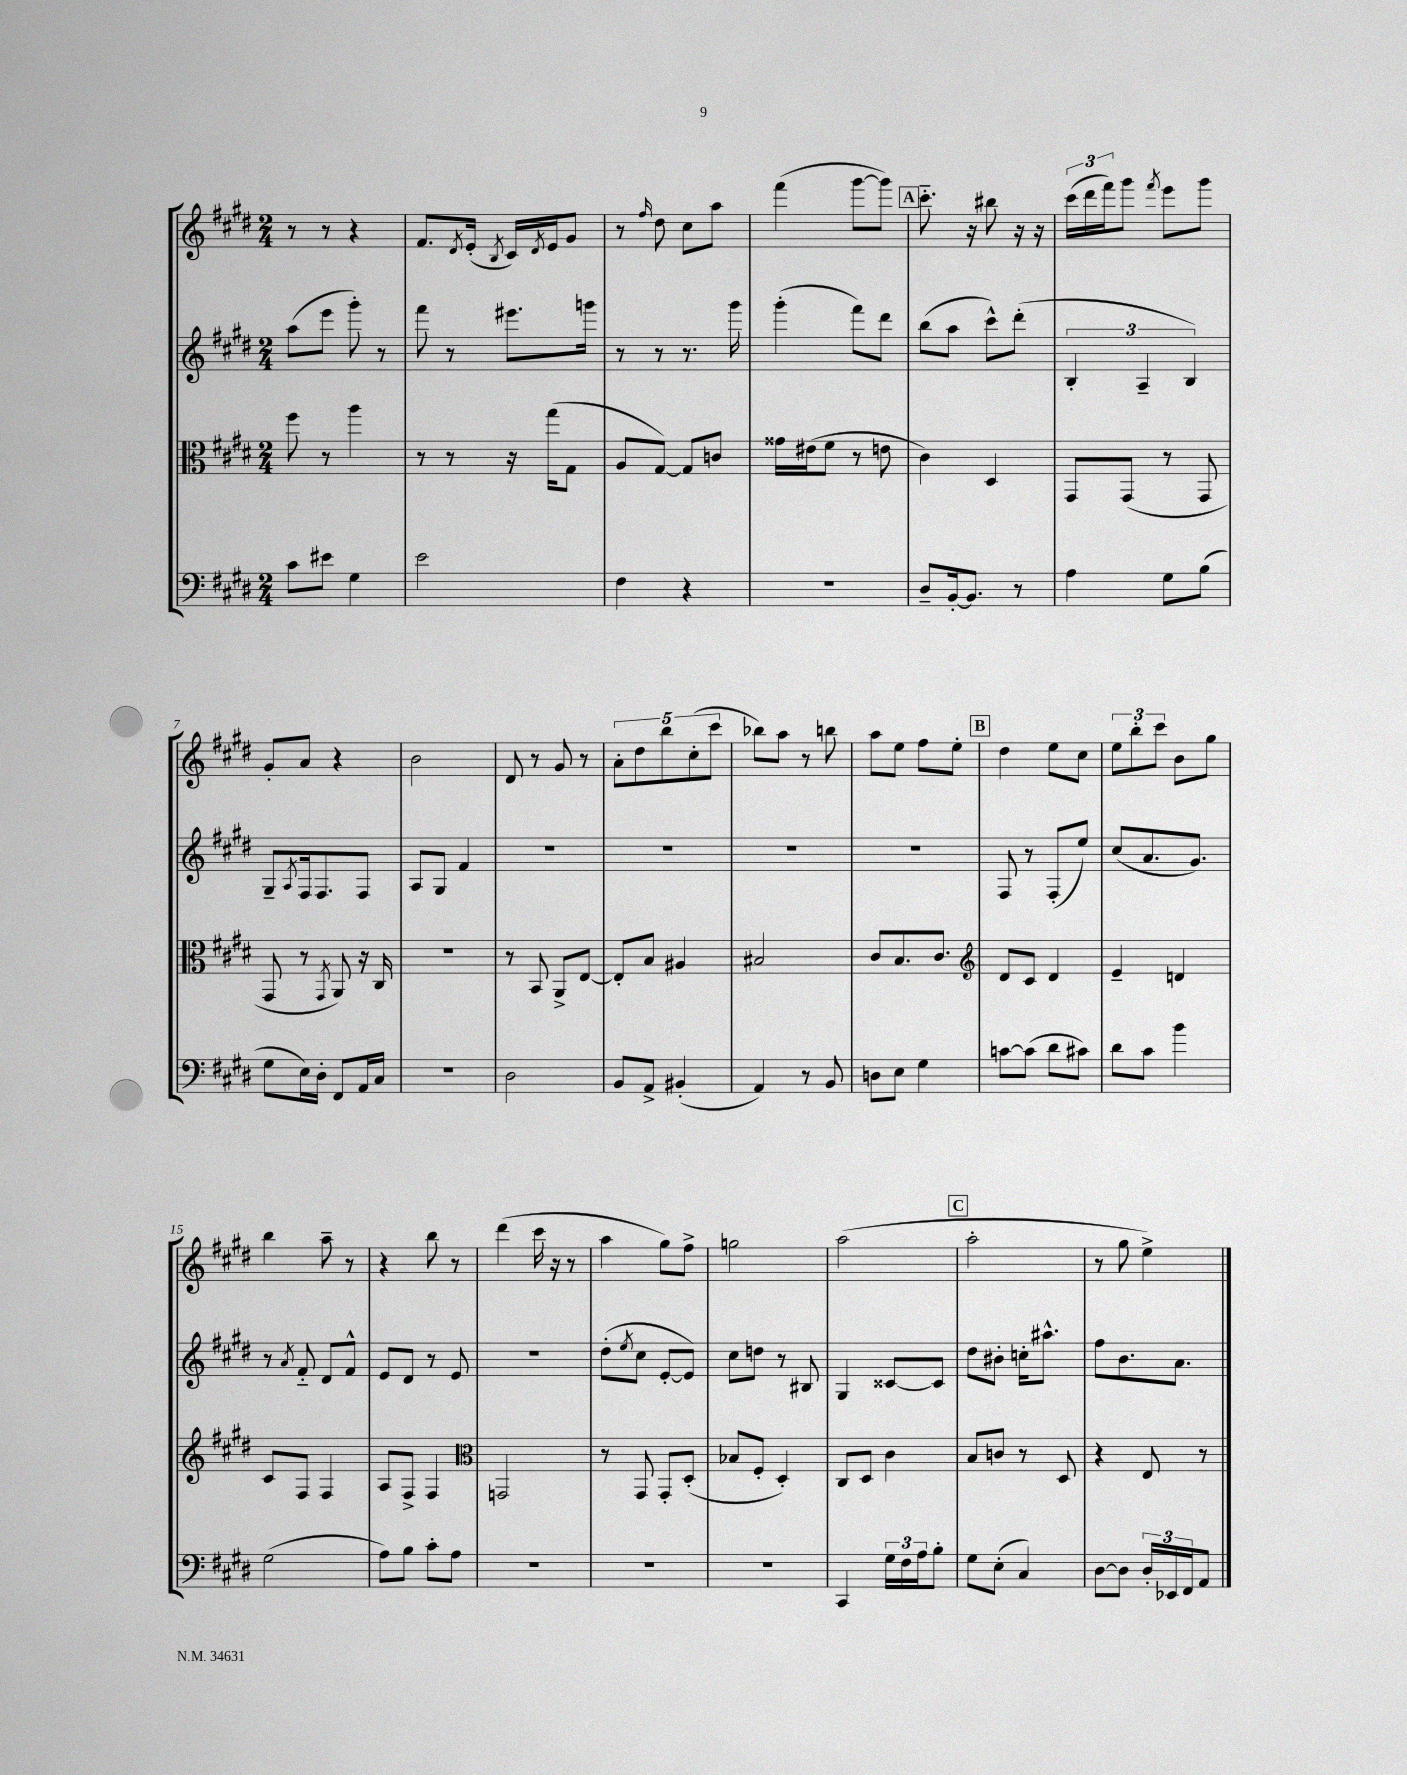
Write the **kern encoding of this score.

**kern	**kern	**kern	**kern
*staff4	*staff3	*staff2	*staff1
*clefF4	*clefC3	*clefG2	*clefG2
*k[f#c#g#d#]	*k[f#c#g#d#]	*k[f#c#g#d#]	*k[f#c#g#d#]
*M2/4	*M2/4	*M2/4	*M2/4
8c#	8ff#	(8aa	8r
8e#	8r	8eee	8r
4G#	4aa	8ggg#')	4r
.	.	8r	.
=	=	=	=
2e	8r	8fff#	8.f#
.	8r	8r	.
.	.	.	8qd#
.	.	.	(16e'
.	.	.	8qB
.	16r	8.eee#	16c#)
.	.	.	8qd#
.	(16gg#	.	16e
.	8G#	.	8g#
.	.	16ggg	.
=	=	=	=
4F#	8A	8r	8r
.	.	.	16qqff#
.	[8G#)	8r	8dd#
4r	8G#]	8.r	8cc#
.	8c	.	8aa
.	.	16ggg#	.
=	=	=	=
2r	16g##	(4ggg#'	(4fff#
.	(16e#	.	.
.	8f#	.	.
.	8r	8fff#)	[8ggg#
.	8e	8ddd#	8ggg#])
=	=	=	=
8D#~	4c#)	(8bb	8.ccc#'~
[16BB'	.	8aa	.
8.BB]	.	.	16r
.	4D#	8ccc#^^)	8bb#
8r	.	(8ddd#'	16r
.	.	.	16r
=	=	=	=
4A	8GG#	6B'	(24ccc#
.	.	.	24ddd#
.	.	.	24fff#)
.	(8GG#	.	8ggg#
.	.	6A~	.
.	.	.	8qfff#
8G#	8r	.	8eee
.	.	6B)	.
(8B	8GG#	.	8ggg#
=	=	=	=
8G#	8GG#	8G#~	8g#'
.	.	8qA	.
16E)	8r	16F#	8a
16D#'	.	8.F#	.
.	8qGG#	.	.
8FF#	8AA)	.	4r
16AA	16r	8F#	.
16C#	16C#	.	.
=	=	=	=
2r	2r	8A	2b
.	.	8G#	.
.	.	4f#	.
=	=	=	=
2D#	8r	2r	8d#
.	8BB	.	8r
.	8AA^	.	8g#
.	[8E	.	8r
=	=	=	=
8BB	8E']	2r	10a'
.	.	.	10dd#
8AA^	8B	.	.
.	.	.	10bb
(4BB#'	4A#	.	.
.	.	.	(10cc#'
.	.	.	10ccc#
=	=	=	=
4AA)	2B#	2r	8bb-)
.	.	.	8aa
8r	.	.	8r
8BB	.	.	8bb
=	=	=	=
8D	8c#	2r	8aa
8E	8.B	.	8ee
4G#	.	.	8ff#
.	8.c#	.	.
.	.	.	8ee'
=	=	=	=
*	*clefG2	*	*
[8c	8d#	8F#	4dd#
(8c]	8c#	8r	.
8d#	4d#	(8F#'	8ee
8c#)	.	8ee)	8cc#
=	=	=	=
8d#	4e~	(8cc#	12ee
.	.	.	12bb'
8c#	.	8.a	.
.	.	.	12ccc#
4b	4d	.	8b
.	.	8.g#)	.
.	.	.	8gg#
=	=	=	=
(2G#	8c#	8r	4bb
.	.	8qa	.
.	8F#	8f#'~	.
.	4F#	8d#	8aa~
.	.	8f#^^	8r
=	=	=	=
8A)	8A	8e	4r
8B	8F#^	8d#	.
8c#'	4F#	8r	8bb
8A	.	8e	8r
=	=	=	=
*	*clefC3	*	*
2r	2GG	2r	(4ddd#
.	.	.	16ccc#
.	.	.	16r
.	.	.	8r
=	=	=	=
2r	8r	(8dd#'	4aa
.	.	8qee	.
.	8GG#	8cc#	.
.	8GG#'	[8e'	8gg#)
.	(8D#'	8e])	8ff#^
=	=	=	=
2r	8B-	8cc#	2gg
.	8F#'	8dd	.
.	4D#')	8r	.
.	.	8B#	.
=	=	=	=
4CC#	8C#	4G#	(2aa
.	8D#	.	.
24G#	4c#	[8c##	.
24F#	.	.	.
24A	.	.	.
8B'	.	8c##]	.
=	=	=	=
8G#	8B	8dd#	2aa'
(8E'	8c	8b#'	.
4C#)	8r	16cc'	.
.	.	8.aa#^^	.
.	8D#	.	.
=	=	=	=
[8D#	4r	8ff#	8r
8D#]	.	8.b	8gg#
24D#'	8E	.	4ee^)
24EE-	.	.	.
.	.	8.a	.
24FF#	.	.	.
8AA	8r	.	.
==	==	==	==
*-	*-	*-	*-
